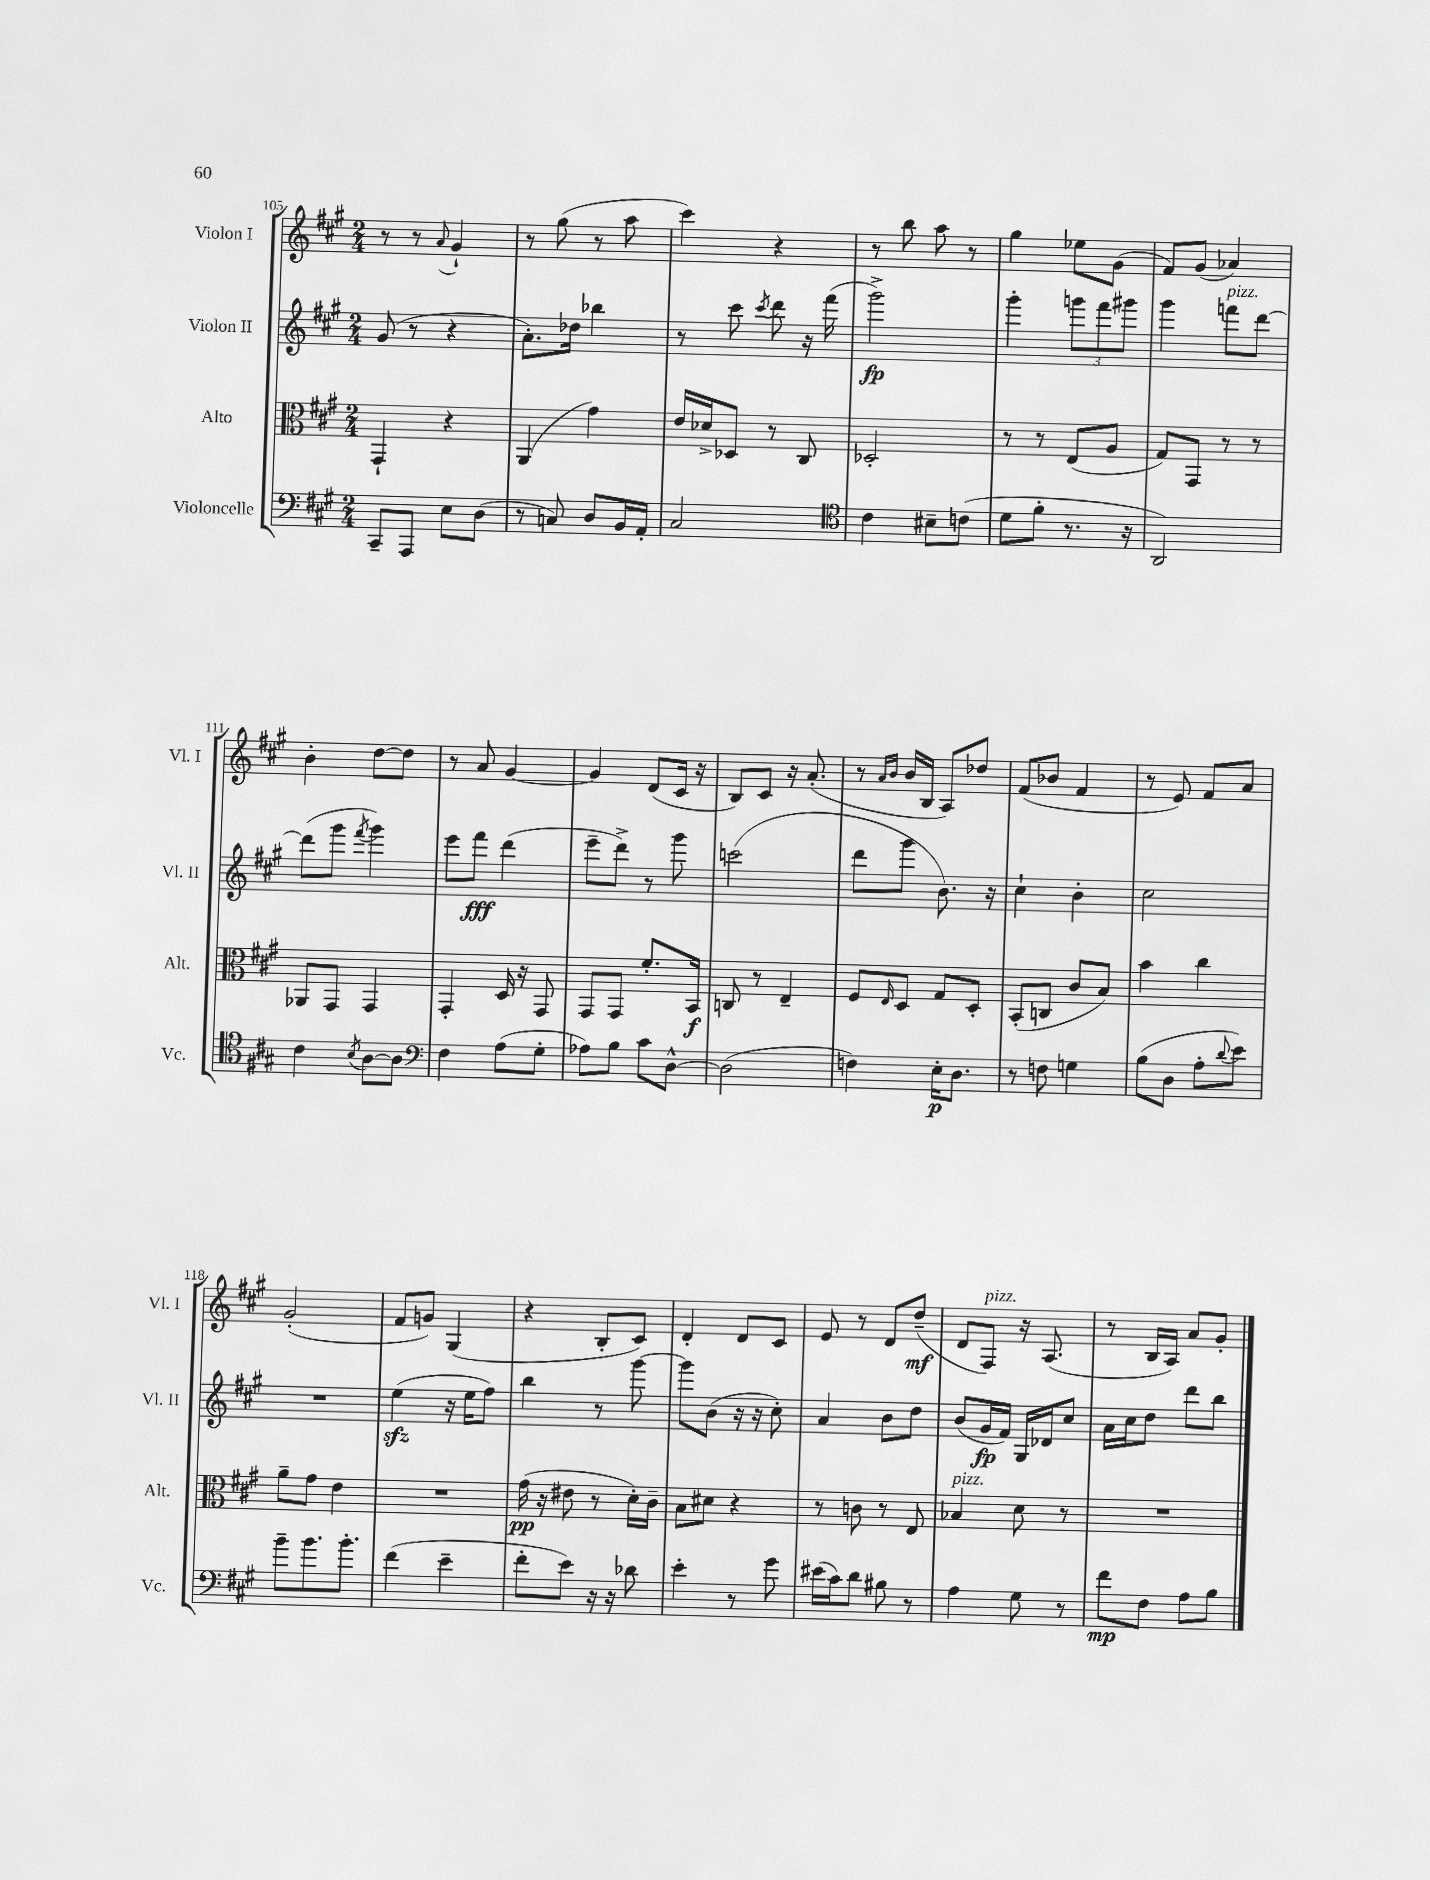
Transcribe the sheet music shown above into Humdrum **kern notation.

**kern	**dynam	**kern	**dynam	**kern	**dynam	**kern	**dynam
*part4	*part4	*part3	*part3	*part2	*part2	*part1	*part1
*staff4	*staff4	*staff3	*staff3	*staff2	*staff2	*staff1	*staff1
*I"Violoncelle	*	*I"Alto	*	*I"Violon II	*	*I"Violon I	*
*I'Vc.	*	*I'Alt.	*	*I'Vl. II	*	*I'Vl. I	*
*clefF4	*	*clefC3	*	*clefG2	*	*clefG2	*
*k[f#c#g#]	*	*k[f#c#g#]	*	*k[f#c#g#]	*	*k[f#c#g#]	*
*M2/4	*	*M2/4	*	*M2/4	*	*M2/4	*
=105	=105	=105	=105	=105	=105	=105	=105
8CC#~/L	.	4GG#`/	.	(8g#/	.	8r	.
8AAA/J	.	.	.	8r	.	8r	.
.	.	.	.	.	.	8qqa/	.
8E\L	.	4r	.	4r	.	4g#`/	.
(8D\J	.	.	.	.	.	.	.
=106	=106	=106	=106	=106	=106	=106	=106
8r	.	(4AA/	.	8.a'\L)	.	8r	.
8Cn/)	.	.	.	.	.	(8gg#\	.
.	.	.	.	16dd-X\Jk	.	.	.
8D/L	.	4g#\)	.	4bb-X\	.	8r	.
16BB/L	.	.	.	.	.	8aa\	.
16AA'/JJ	.	.	.	.	.	.	.
=107	=107	=107	=107	=107	=107	=107	=107
2C#/	.	16e/LL	.	8r	.	4ccc#\)	.
.	.	16d-X^/J	.	.	.	.	.
.	.	8D-X/J	.	8ccc#\	.	.	.
.	.	.	.	8qccc#/	.	.	.
.	.	8r	.	8ddd\	.	4r	.
.	.	8C#/	.	16r	.	.	.
.	.	.	.	(16fff#\	.	.	.
=108	=108	=108	=108	=108	=108	=108	=108
*clefC4	*	*	*	*	*	*	*
4c#\	.	2D-X'/	.	2ggg#^\)	fp	8r	.
.	.	.	.	.	.	8bb\	.
8B#X~\L	.	.	.	.	.	8aa\	.
(8cn\J	.	.	.	.	.	8r	.
=109	=109	=109	=109	=109	=109	=109	=109
8d\L	.	8r	.	4ggg#'\	.	4gg#\	.
8f#'\J	.	8r	.	.	.	.	.
8.r	.	(8E/L	.	12gggn\L	.	8ee-X\L	.
.	.	.	.	12fff#\	.	.	.
.	.	8A/J	.	.	.	(8g#\J	.
.	.	.	.	12ggg#X\J	.	.	.
16r	.	.	.	.	.	.	.
=110	=110	=110	=110	=110	=110	=110	=110
2AA/)	.	8G#/L)	.	4ggg#\	.	8f#/L)	.
.	.	8GG#/J	.	.	.	(8g#/J	.
!	!	!	!	!LO:TX:a:i:t=pizz.	!	!	!
.	.	8r	.	8fffn\L	.	4a-X/)	.
.	.	8r	.	[8ddd\J	.	.	.
!!LO:LB:g=z
=111	=111	=111	=111	=111	=111	=111	=111
4c#\	.	8AA-X/L	.	(8ddd\L]	.	4b'\	.
.	.	8GG#/J	.	8ggg#\J	.	.	.
8qB/	.	.	.	8qfff#/	.	.	.
[8A\L	.	4GG#/	.	4ggg#\)	.	[8dd\L	.
8A\J]	.	.	.	.	.	8dd\J]	.
=112	=112	=112	=112	=112	=112	=112	=112
*clefF4	*	*	*	*	*	*	*
4F#\	.	4GG#'/	.	8eee\L	.	8r	.
.	.	.	.	8fff#\J	fff	8a/	.
(8A\L	.	16D/	.	(4ddd\	.	[4g#/	.
.	.	16r	.	.	.	.	.
8G#'\J	.	8GG#/	.	.	.	.	.
=113	=113	=113	=113	=113	=113	=113	=113
8A-X\L)	.	8GG#/L	.	8eee~\L	.	4g#/]	.
8B\J	.	8GG#/J	.	8ddd^\J)	.	.	.
8c#\L	.	8.f#'/L	.	8r	.	(8d/L	.
[8D^^\J	.	.	.	8ggg#\	.	16c#/Jk	.
.	.	16BB/Jk	f	.	.	16r	.
=114	=114	=114	=114	=114	=114	=114	=114
(2D\]	.	8Cn/	.	(2cccn\	.	8B/L)	.
.	.	8r	.	.	.	8c#/J	.
.	.	4E~/	.	.	.	16r	.
.	.	.	.	.	.	(8.a'/	.
=115	=115	=115	=115	=115	=115	=115	=115
4Fn\)	.	8F#/L	.	8ddd\L	.	8r	.
.	.	.	.	.	.	16qqa/LL	.
.	.	16qqE/	.	.	.	16qqb/JJ	.
.	.	8D/J	.	8ggg#\J	.	16b/LL	.
.	.	.	.	.	.	16B/JJ	.
16E'\KL	p	8G#/L	.	8.b\)	.	8A/L)	.
8.D\J	.	.	.	.	.	.	.
.	.	8D'/J	.	.	.	8dd-X/J	.
.	.	.	.	16r	.	.	.
=116	=116	=116	=116	=116	=116	=116	=116
8r	.	(8BB'/L	.	4cc#`\	.	(8f#/L	.
8Fn\	.	8Cn/J	.	.	.	8b-X/J	.
4Gn\	.	8c#/L	.	4b'\	.	4f#/	.
.	.	8B/J)	.	.	.	.	.
=117	=117	=117	=117	=117	=117	=117	=117
(8B\L	.	4b\	.	2cc#\	.	8r	.
8D\J	.	.	.	.	.	8e/)	.
8A'\L	.	4cc#\	.	.	.	8f#/L	.
8qqd/	.	.	.	.	.	.	.
8e\J)	.	.	.	.	.	8a/J	.
!!LO:LB:g=z
=118	=118	=118	=118	=118	=118	=118	=118
8b~\L	.	8a~\L	.	2r	.	(2g#'/	.
8.b\	.	8g#\J	.	.	.	.	.
.	.	4e\	.	.	.	.	.
8.b'\J	.	.	.	.	.	.	.
=119	=119	=119	=119	=119	=119	=119	=119
(4f#\	.	2r	.	(4eezz\	.	8f#/L	.
.	.	.	.	.	.	8gn/J)	.
4e~\	.	.	.	16r	.	(4G#/	.
.	.	.	.	16ee\KL	.	.	.
.	.	.	.	8ff#\J)	.	.	.
=120	=120	=120	=120	=120	=120	=120	=120
8f#'\L	.	(16g#\	pp	4bb\	.	4r	.
.	.	16r	.	.	.	.	.
8e\J)	.	8e#X\	.	.	.	.	.
16r	.	8r	.	8r	.	8B'/L	.
16r	.	.	.	.	.	.	.
8d-X\	.	16d'\LL)	.	[8ggg#\	.	8c#/J)	.
.	.	16c#~\JJ	.	.	.	.	.
=121	=121	=121	=121	=121	=121	=121	=121
4e'\	.	8B\L	.	8ggg#\L]	.	4d'/	.
.	.	8d#X\J	.	(8b\J	.	.	.
8r	.	4r	.	16r	.	8d/L	.
.	.	.	.	16r	.	.	.
8g#\	.	.	.	8cc#'\)	.	8c#/J	.
=122	=122	=122	=122	=122	=122	=122	=122
(16e#X\LL	.	8r	.	4a/	.	8e/	.
16c#\J)	.	.	.	.	.	.	.
8d\J	.	8cn\	.	.	.	8r	.
8B#X\	.	8r	.	8b\L	.	8d/L	.
8r	.	8E/	.	8dd\J	.	(8dd~/J	mf
=123	=123	=123	=123	=123	=123	=123	=123
!	!	!LO:TX:a:i:t=pizz.	!	!	!	!	!
4A\	.	4B-X/	.	(8b/L	.	8d/L	.
!	!	!	!	!	!	!LO:TX:a:i:t=pizz.	!
.	.	.	.	16g#/L	fp	8F#/J)	.
.	.	.	.	16f#/JJ)	.	.	.
8G#\	.	8d\	.	16G#/LL	.	16r	.
.	.	.	.	16d-X/J	.	(8.A/	.
8r	.	8r	.	8cc#/J	.	.	.
=124	=124	=124	=124	=124	=124	=124	=124
8f#\L	mp	2r	.	16a\LL	.	8r	.
.	.	.	.	16cc#\J	.	.	.
8F#\J	.	.	.	8dd\J	.	16B/LL	.
.	.	.	.	.	.	16A/JJ)	.
8A\L	.	.	.	8ddd\L	.	8a/L	.
8B\J	.	.	.	8bb\J	.	8g#'/J	.
==	==	==	==	==	==	==	==
*-	*-	*-	*-	*-	*-	*-	*-
